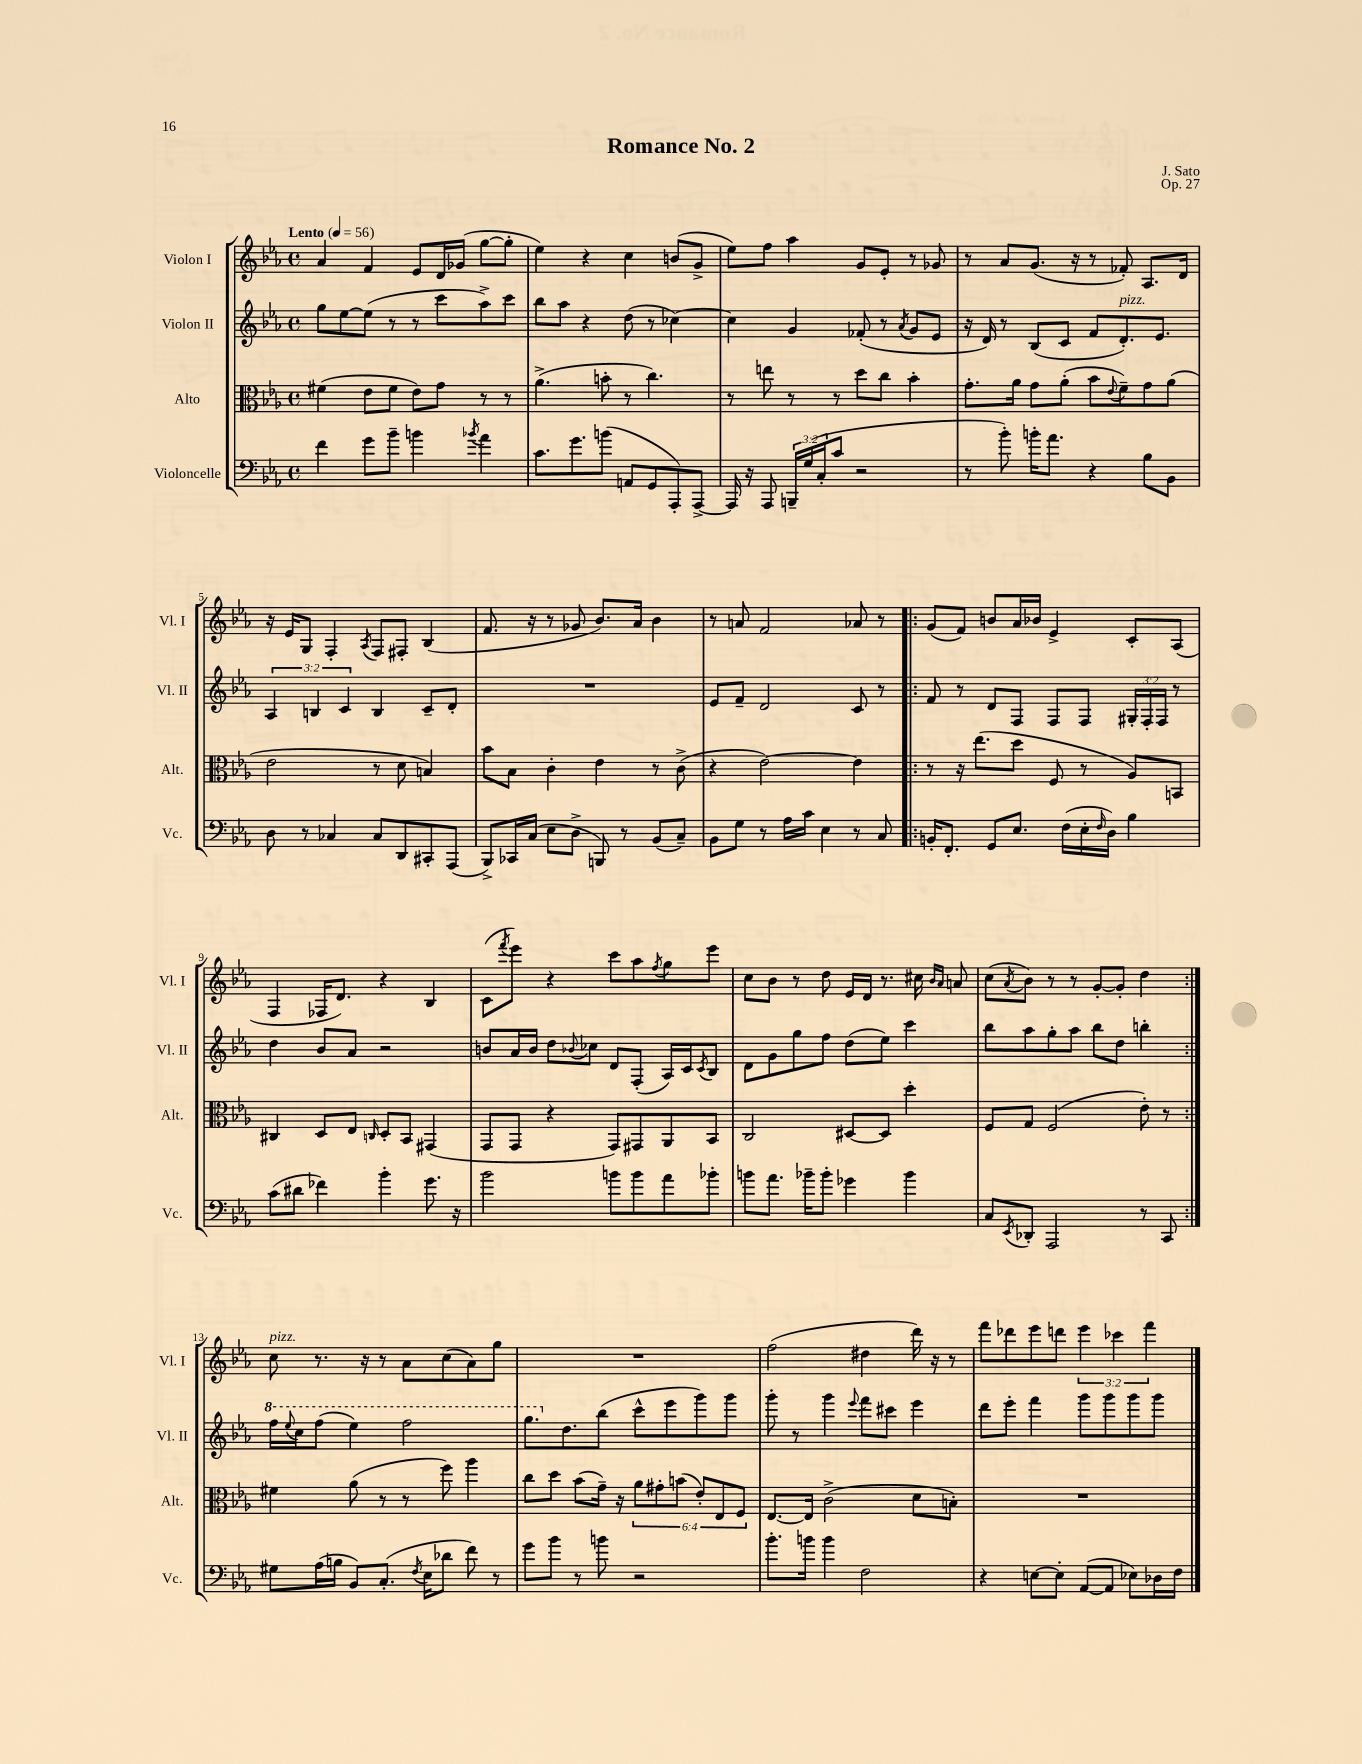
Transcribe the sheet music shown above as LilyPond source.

\header { title = "Romance No. 2" composer = "J. Sato" opus = "Op. 27" }
<<
\new StaffGroup <<
\new Staff = "s0" \with { instrumentName = "Violon I" shortInstrumentName = "Vl. I" } {
    \clef treble \key ees \major \defaultTimeSignature \time 4/4 \override Staff.TupletNumber.text = #tuplet-number::calc-fraction-text \tempo "Lento" 4 = 56
    aes'4 f'4 ees'8 d'16 ges'16( g''8~ g''8-. |
    ees''4) r4 c''4 b'8( g'8-> |
    ees''8) f''8 aes''4 g'8 ees'8-. r8 ges'8 |
    r8 aes'8 g'8.( r16 r8 fes'8-.) aes8. d'16 |
    r16 ees'16 g8 f4-. \acciaccatura { aes8 } f8 fis8-. bes4( |
    f'8. r16 r8 ges'8 bes'8.) aes'16 bes'4 |
    r8 a'8 f'2 aes'8 r8 |
    \repeat volta 2 { g'8( f'8) b'8 aes'16 bes'16 ees'4-> c'8-. aes8( |
    f4 fes16 d'8.) r4 bes4 |
    c'8( \acciaccatura { f'''8 } ees'''8) r4 c'''8 aes''8 \acciaccatura { f''8 } g''8 ees'''8 |
    c''8 bes'8 r8 d''8 ees'16 d'16 r8. cis''16 \grace { bes'16 aes'16 } a'8 |
    c''8( \acciaccatura { aes'8 } bes'8) r8 r8 g'8~-. g'8-. d''4 | }
    c''8^\markup { \italic "pizz." } r8. r16 r8 aes'8 c''8( aes'8) g''8 |
    R1 |
    f''2( dis''4 d'''16) r16 r8 |
    f'''8 des'''8 ees'''8 d'''8 \tuplet 3/2 { ees'''4 ces'''4 f'''4 } \bar "|." |
}
\new Staff = "s1" \with { instrumentName = "Violon II" shortInstrumentName = "Vl. II" } {
    \clef treble \key ees \major \defaultTimeSignature \time 4/4 \override Staff.TupletNumber.text = #tuplet-number::calc-fraction-text
    g''8 ees''8~ ees''8( r8 r8 c'''8 aes''8->) c'''8 |
    bes''8 aes''8 r4 d''8( r8 ces''4~) |
    ces''4 g'4 fes'8-.( r8 \acciaccatura { aes'8 } g'8 ees'8 |
    r16 d'16) r8 bes8( c'8 f'8 d'8.-.^\markup { \italic "pizz." }) ees'8. |
    \tuplet 3/2 { aes4 b4 c'4 } b4 c'8-- d'8-. |
    R1 |
    ees'8 f'8-- d'2 c'8 r8 |
    \repeat volta 2 { f'8 r8 d'8 f8 f8 f8 \tuplet 3/2 { gis16-. f16-. f16 } r8 |
    d''4 bes'8 aes'8 r2 |
    b'8 aes'16 b'16 d''8 \appoggiatura { bes'8 } ces''8 d'8 f8-.( aes16) c'16 \acciaccatura { c'8 } bes8 |
    d'8 g'8 g''8 f''8 d''8( ees''8) c'''4 |
    bes''8 aes''8 g''8-. aes''8 bes''8 d''8 b''4-. | }
    \ottava #1 f'''16 \appoggiatura { ees'''8 } c'''16 f'''8( ees'''4) f'''2 |
    g'''8. \ottava #0 d''8. bes''8( c'''8-^ ees'''8 g'''8) g'''8 |
    g'''8-. r8 g'''4 \appoggiatura { ees'''8 } f'''8 cis'''8 ees'''4 |
    d'''8 ees'''8-. f'''4 g'''8 g'''8 g'''8 g'''8 \bar "|." |
}
\new Staff = "s2" \with { instrumentName = "Alto" shortInstrumentName = "Alt." } {
    \clef alto \key ees \major \defaultTimeSignature \time 4/4 \override Staff.TupletNumber.text = #tuplet-number::calc-fraction-text
    fis'4( ees'8 fis'8 ees'8) g'8 r8 r8 |
    aes'4.->( b'8-. r8 c''4.) |
    r8 e''8 r8 r8 d''8 c''8 bes'4-. |
    g'8.-. aes'16 g'8 aes'8-.( bes'8 \appoggiatura { ees'8 } f'8--) g'8 aes'8( |
    ees'2 r8 d'8 b4) |
    bes'8 bes8 c'4-. ees'4 r8 c'8->( |
    r4 ees'2~) ees'4 |
    \repeat volta 2 { r8 r16 ees''8.( d''8 f8 r8 aes8) b,8 |
    cis4 d8 ees8 \grace { c16 } d8-. bes,8 gis,4( |
    g,8 g,8 r4 g,8) gis,8 aes,8 bes,8 |
    c2 dis8~ dis8 d''4-. |
    f8 g8 f2( ees'8-.) r8 | }
    fis'4 aes'8( r8 r8 f''8) aes''4 |
    c''8 d''8 bes'8( g'16--) r16 \tuplet 6/4 { aes'8 gis'8-. b'8( ees'8-.) ees8 f8 } |
    ees8.~ ees16 c'2->( d'8 b8-.) |
    R1 \bar "|." |
}
\new Staff = "s3" \with { instrumentName = "Violoncelle" shortInstrumentName = "Vc." } {
    \clef bass \key ees \major \defaultTimeSignature \time 4/4 \override Staff.TupletNumber.text = #tuplet-number::calc-fraction-text
    f'4 g'8 bes'8-- b'4 \acciaccatura { bes'8 } aes'4 |
    c'8. g'8. b'8( a,8 g,8 aes,,8-.) aes,,8~-> |
    aes,,16 r16 aes,,8 \tuplet 3/2 { b,,16-- g16( c16-. } c'8 r2 |
    r8 bes'8-.) b'16-. aes'8. r4 bes8 bes,8 |
    d8 r8 ces4 ces8 d,8 cis,8-. aes,,8( |
    bes,,8->) ces,16 c16( ees8 d8-> b,,8) r8 bes,8( c8--) |
    bes,8 g8 r8 aes16 c'16 ees4 r8 c8 |
    \repeat volta 2 { b,16-. f,8.-. g,8 ees8. f16( ees16-. \grace { f16 } d16) bes4 |
    c'8( dis'8 fes'4) bes'4-. g'8. r16 |
    bes'2 b'8 b'8 aes'8 bes'8-. |
    b'8 aes'8. bes'16-- bes'8-. ges'4 bes'4 |
    c8 \acciaccatura { ees,8 } des,8-. aes,,2 r8 c,8 | }
    gis8 aes16( b16 bes,8) c8.-.( \acciaccatura { f8 } ees16 des'8 f'8) r8 |
    g'8 bes'8 r8 b'8 r2 |
    bes'8.-. b'16 b'4 f2 |
    r4 e8~ e8-. aes,8~( aes,8 ees8) des16 f16 \bar "|." |
}
>>
>>
